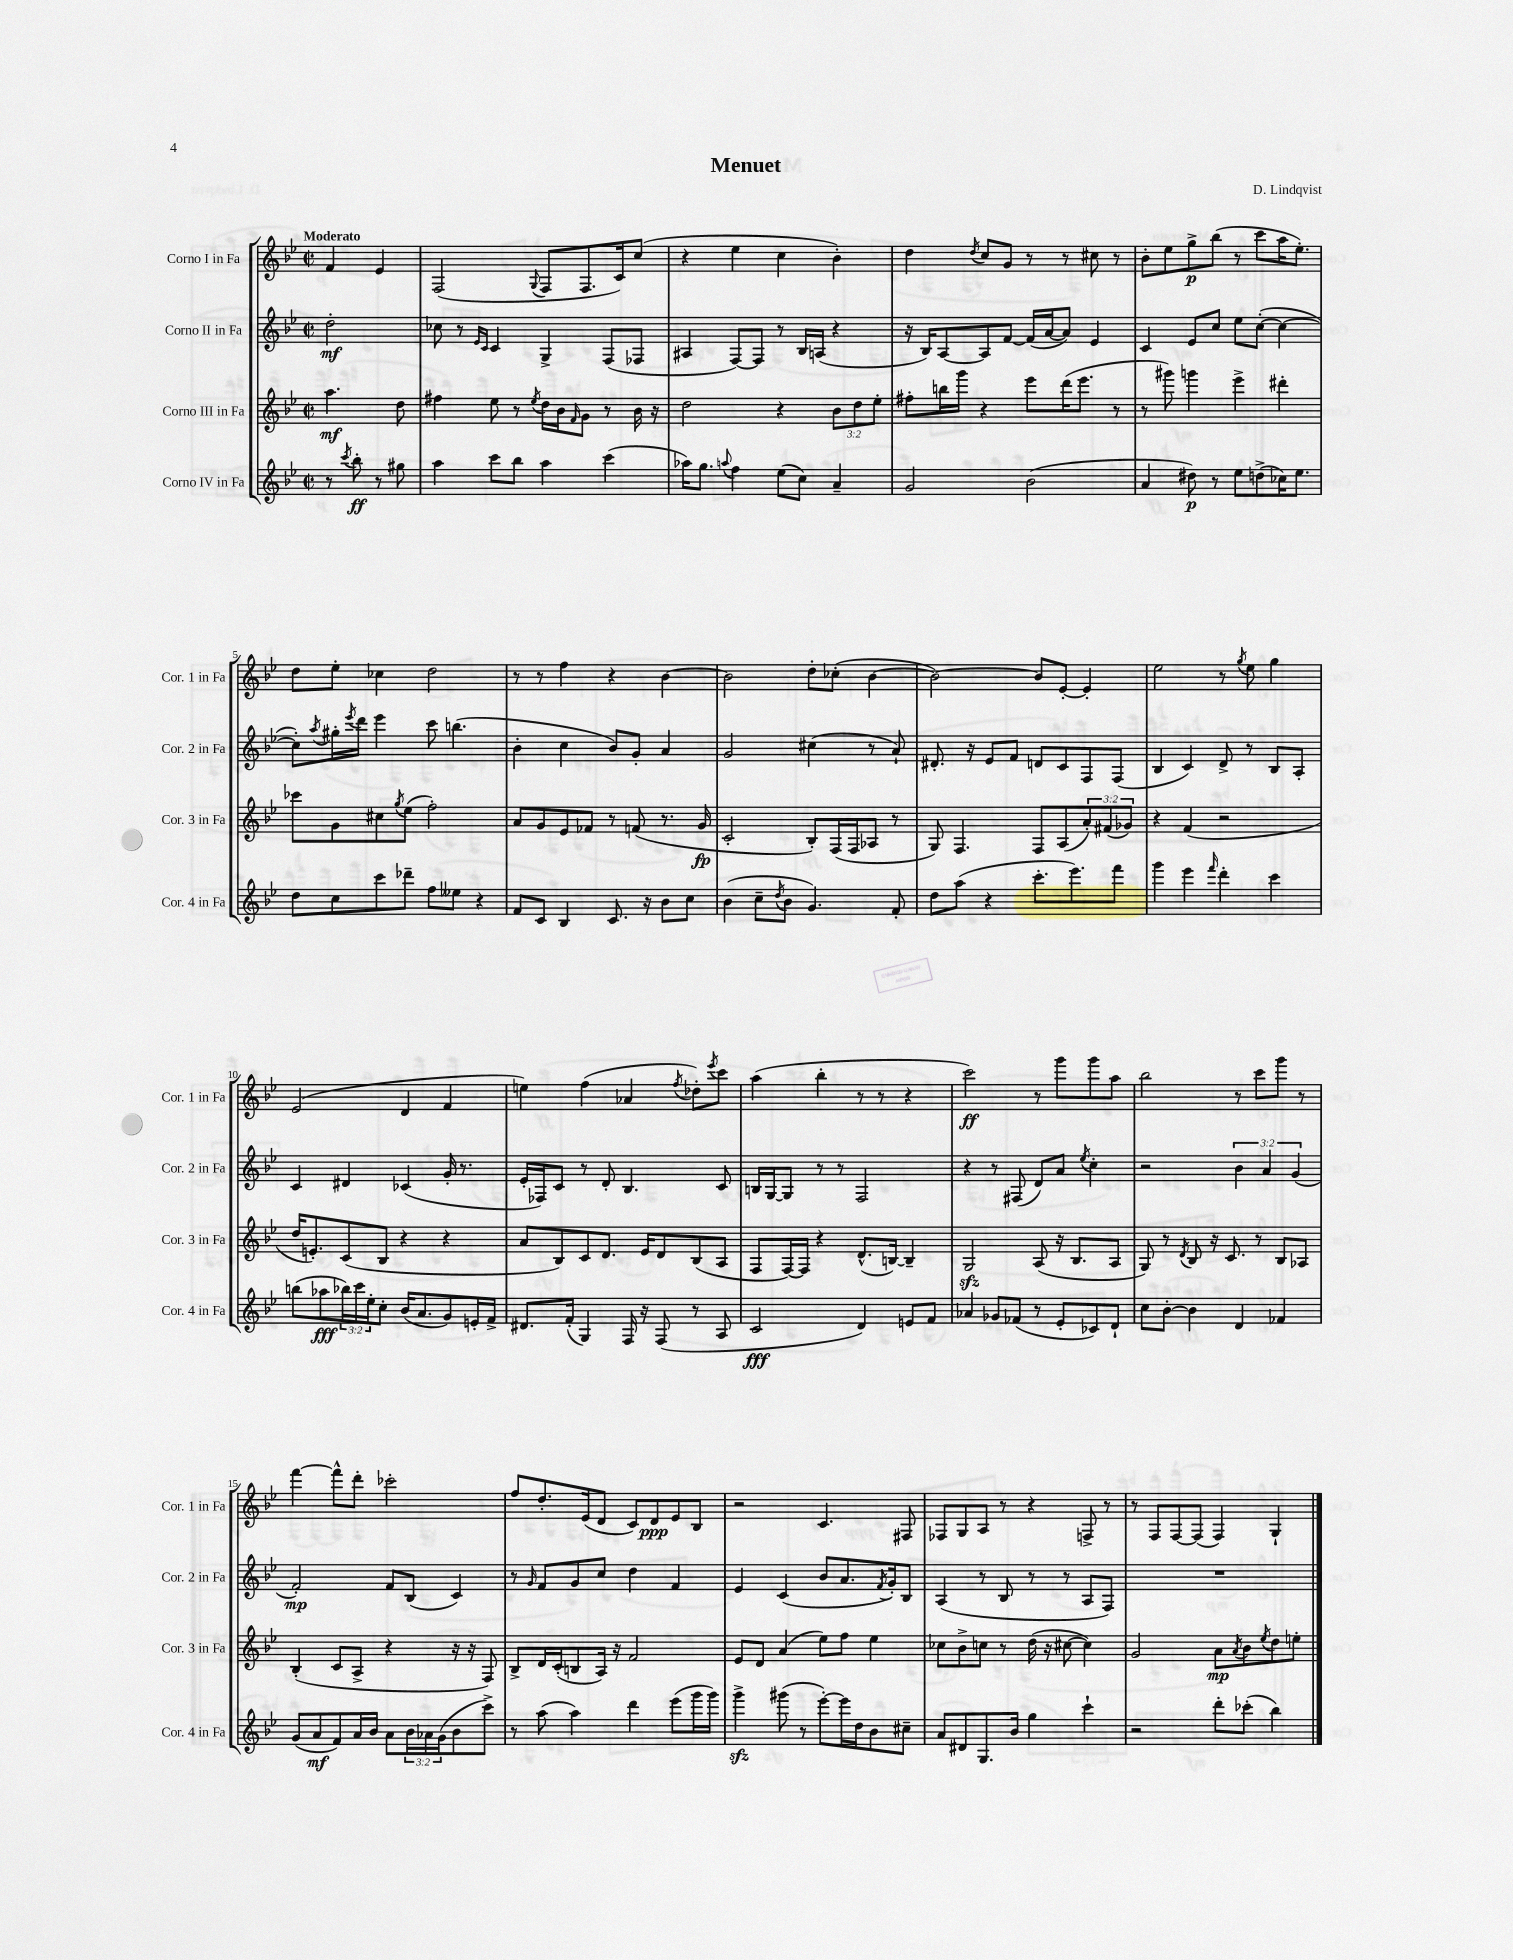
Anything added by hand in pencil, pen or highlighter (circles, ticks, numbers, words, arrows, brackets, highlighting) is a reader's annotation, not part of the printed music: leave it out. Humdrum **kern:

**kern	**dynam	**kern	**dynam	**kern	**dynam	**kern	**dynam
*part4	*part4	*part3	*part3	*part2	*part2	*part1	*part1
*staff4	*staff4	*staff3	*staff3	*staff2	*staff2	*staff1	*staff1
*I"Corno IV in Fa	*	*I"Corno III in Fa	*	*I"Corno II in Fa	*	*I"Corno I in Fa	*
*I'Cor. 4 in Fa	*	*I'Cor. 3 in Fa	*	*I'Cor. 2 in Fa	*	*I'Cor. 1 in Fa	*
*clefG2	*	*clefG2	*	*clefG2	*	*clefG2	*
*k[b-e-]	*	*k[b-e-]	*	*k[b-e-]	*	*k[b-e-]	*
*M2/2	*	*M2/2	*	*M2/2	*	*M2/2	*
*met(c|)	*	*met(c|)	*	*met(c|)	*	*met(c|)	*
=	=	=	=	=	=	=	=
!	!	!	!	!	!	!LO:TX:a:B:t=Moderato	!
8r	.	4.aa\	mf	2dd'\	mf	4f/	.
8qccc/	.	.	.	.	.	.	.
8bb-'\	ff	.	.	.	.	.	.
8r	.	.	.	.	.	4e-/	.
8gg#X\	.	8dd\	.	.	.	.	.
=1	=1	=1	=1	=1	=1	=1	=1
4aa\	.	4ff#X\	.	8cc-X\	.	(2F/	.
.	.	.	.	8r	.	.	.
.	.	.	.	16qqe-/LL	.	.	.
.	.	.	.	16qqc/JJ	.	.	.
8ccc\L	.	8ee-\	.	4c/	.	.	.
8bb-\J	.	8r	.	.	.	.	.
.	.	8qee-/	.	.	.	8qqG/	.
4aa\	.	16dd\LL	.	4G^/	.	8F/L	.
.	.	16b-\J	.	.	.	.	.
.	.	16qqf/	.	.	.	.	.
.	.	8g\J	.	.	.	8.F/	.
(4ccc\	.	8r	.	(8F/L	.	.	.
.	.	.	.	.	.	16c/k)	.
.	.	16b-\	.	8F-X/J	.	(8cc/J	.
.	.	16r	.	.	.	.	.
=2	=2	=2	=2	=2	=2	=2	=2
16aa-X\KL)	.	2dd\	.	4A#X/	.	4r	.
8.gg\J	.	.	.	.	.	.	.
8qqaan/	.	.	.	.	.	.	.
4ff\	.	.	.	[8F/L)	.	4ee-\	.
.	.	.	.	8F/J]	.	.	.
(8ee-\L	.	4r	.	8r	.	4cc\	.
8cc\J)	.	.	.	16B-/LL	.	.	.
.	.	.	.	(16An/JJ	.	.	.
4a~/	.	12b-\L	.	4r	.	4b-'\)	.
.	.	12dd\	.	.	.	.	.
.	.	12ee-'\J	.	.	.	.	.
=3	=3	=3	=3	=3	=3	=3	=3
2g/	.	8ff#X'\L	.	16r	.	4dd\	.
.	.	.	.	16B-/KL)	.	.	.
.	.	16bbn\L	.	[8A/	.	.	.
.	.	16ggg\JJ	.	.	.	.	.
.	.	.	.	.	.	8qdd/	.
.	.	4r	.	8A/]	.	8cc/L	.
.	.	.	.	[8f/J	.	8g/J	.
(2b-\	.	8eee-\L	.	(16f/LL]	.	8r	.
.	.	.	.	[16a/J	.	.	.
.	.	(16ddd\K	.	8a/J])	.	8r	.
.	.	8.eee-\J	.	.	.	.	.
.	.	.	.	4e-/	.	8cc#X\	.
.	.	8r	.	.	.	8r	.
=4	=4	=4	=4	=4	=4	=4	=4
4a/	.	8r	.	4c/	.	8b-'\L	.
.	.	8ggg#X\)	.	.	.	8ee-\	.
8dd#X\)	p	4gggn\	.	8e-/L	.	8gg^\	p
8r	.	.	.	8cc/J	.	(8bb-\J	.
8ee-\L	.	4eee-^\	.	8ee-\L	.	8r	.
(8ddn^\	.	.	.	([8cc'\J	.	8ccc\L	.
16cc-X\K)	.	4ddd#X'\	.	4cc\_	.	16aa\K	.
8.ee-\J	.	.	.	.	.	8.ee-'\J)	.
!!LO:LB:g=z
=5	=5	=5	=5	=5	=5	=5	=5
8dd\L	.	8ccc-X\L	.	8cc'\L])	.	8dd\L	.
.	.	.	.	8qaa/	.	.	.
8cc\	.	8g\	.	16gg#X'\L	.	8ee-'\J	.
.	.	.	.	8qeee-/	.	.	.
.	.	.	.	16ddd\JJ	.	.	.
8ccc\	.	8cc#X\	.	4eee-\	.	4cc-X\	.
.	.	8qgg/	.	.	.	.	.
8ddd-X~\J	.	(8ee-\J	.	.	.	.	.
8ff\L	.	2ff'\)	.	8ccc\	.	2dd\	.
8ee--X\J	.	.	.	(4.bbn\	.	.	.
4r	.	.	.	.	.	.	.
=6	=6	=6	=6	=6	=6	=6	=6
8f/L	.	8a/L	.	4b-'\	.	8r	.
8c/J	.	8g/	.	.	.	8r	.
4B-/	.	8e-/	.	4cc\	.	4ff\	.
.	.	8f-X/J	.	.	.	.	.
8.c/	.	8r	.	8b-/L)	.	4r	.
.	.	(8fn/	.	8g'/J	.	.	.
16r	.	.	.	.	.	.	.
8b-\L	.	8.r	.	4a/	.	[4b-\	.
8cc\J	.	.	.	.	.	.	.
.	.	16g/	fp	.	.	.	.
=7	=7	=7	=7	=7	=7	=7	=7
(4b-\	.	2c'/	.	2g/	.	2b-\]	.
8cc~\L	.	.	.	.	.	.	.
8qdd/	.	.	.	.	.	.	.
8b-\J	.	.	.	.	.	.	.
4.g/)	.	8B-'/L)	.	(4cc#X\	.	8dd'\L	.
.	.	(16F/L	.	.	.	(8cc-X'\J	.
.	.	16F/J	.	.	.	.	.
.	.	8A-X/J	.	8r	.	[4b-\	.
8f'/	.	8r	.	8a`/)	.	.	.
=8	=8	=8	=8	=8	=8	=8	=8
8dd\L	.	8G/)	.	8.d#X'/	.	2b-\_)	.
(8aa\J	.	4.F/	.	.	.	.	.
.	.	.	.	16r	.	.	.
4r	.	.	.	8e-/L	.	.	.
.	.	.	.	8f/J	.	.	.
8.ccc'\L	.	8F/L	.	8dn/L	.	8b-/L]	.
.	.	(8A/	.	8c/	.	[8e-'/J	.
8.eee-\)	.	.	.	.	.	.	.
.	.	12a'/)	.	8F/	.	4e-'/]	.
.	.	(12f#X/	.	.	.	.	.
8fff\J	.	.	.	(8F/J	.	.	.
.	.	12g-X/J)	.	.	.	.	.
=9	=9	=9	=9	=9	=9	=9	=9
4ggg\	.	4r	.	4B-/	.	2ee-\	.
4eee-\	.	(4f/	.	4c/)	.	.	.
16qqfff/	.	.	.	.	.	.	.
4ddd'\	.	2r	.	8d^/	.	8r	.
.	.	.	.	.	.	8qgg/	.
.	.	.	.	8r	.	8ee-\	.
4ccc\	.	.	.	8B-/L	.	4gg\	.
.	.	.	.	8A'/J	.	.	.
!!LO:LB:g=z
=10	=10	=10	=10	=10	=10	=10	=10
(8bbn\L	.	16dd/KL	.	4c/	.	(2e-/	.
.	.	8.en'/)	.	.	.	.	.
8aa-X\	fff	.	.	.	.	.	.
24bb-X\L)	.	(8c/	.	4d#X/	.	.	.
24ccc\	.	.	.	.	.	.	.
24ee-'\J	.	.	.	.	.	.	.
8cc'\J	.	8B-/J	.	.	.	.	.
(16b-/KL	.	4r	.	(4c-X/	.	4d/	.
8.a/	.	.	.	.	.	.	.
8g/)	.	4r	.	16g'/	.	4f/	.
.	.	.	.	8.r	.	.	.
16en'/L	.	.	.	.	.	.	.
16f^/JJ	.	.	.	.	.	.	.
=11	=11	=11	=11	=11	=11	=11	=11
8.d#X/L	.	8a/L	.	16e-'/LL	.	4een\)	.
.	.	.	.	16F-X/J)	.	.	.
.	.	8B-/)	.	8c/J	.	.	.
(16f'/Jk	.	.	.	.	.	.	.
4G/)	.	8c/	.	8r	.	(4ff\	.
.	.	8.d/J	.	8d'/	.	.	.
16F/	.	.	.	4.B-/	.	4a-X/	.
16r	.	16e-/KL	.	.	.	.	.
(8F/	.	8d/	.	.	.	.	.
.	.	.	.	.	.	8qff/	.
8r	.	(8B-/	.	.	.	8dd-X'\L)	.
.	.	.	.	.	.	8qeee-/	.
8A/	.	8A/J	.	8c/	.	8ccc\J	.
=12	=12	=12	=12	=12	=12	=12	=12
2c/	fff	8F/L	.	16Bn/LL	.	(4aa\	.
.	.	.	.	[16G/J	.	.	.
.	.	[16F/L)	.	8G/J]	.	.	.
.	.	16F/JJ]	.	.	.	.	.
.	.	4r	.	8r	.	4bb-'\	.
.	.	.	.	8r	.	.	.
4d/)	.	(8.d^^/L	.	2F/	.	8r	.
.	.	.	.	.	.	8r	.
.	.	[16Bn/Jk)	.	.	.	.	.
8en/L	.	4B~/]	.	.	.	4r	.
8f/J	.	.	.	.	.	.	.
=13	=13	=13	=13	=13	=13	=13	=13
4a-X/	.	2Gzz/	.	4r	.	2ccc\)	ff
8g-X/L	.	.	.	8r	.	.	.
(8f-X/J	.	.	.	(8F#X/	.	.	.
8r	.	(8A/	.	8d/L)	.	8r	.
8e-'/L	.	16r	.	8a/J	.	8ggg\L	.
.	.	8.B-/L	.	.	.	.	.
.	.	.	.	8qee-/	.	.	.
8c-X/)	.	.	.	4cc'\	.	8ggg\	.
8d`/J	.	8A/J	.	.	.	8aa\J	.
=14	=14	=14	=14	=14	=14	=14	=14
8cc\L	.	8G/)	.	2r	.	2bb-\	.
[8b-'\J	.	8r	.	.	.	.	.
.	.	8qd/	.	.	.	.	.
4b-\]	.	8B-/	.	.	.	.	.
.	.	16r	.	.	.	.	.
.	.	8.c/	.	.	.	.	.
4d/	.	.	.	6b-\	.	8r	.
.	.	8r	.	.	.	8ccc\L	.
.	.	.	.	6a/	.	.	.
4f-X/	.	8B-/L	.	.	.	8ggg\J	.
.	.	.	.	(6g/	.	.	.
.	.	8A-X/J	.	.	.	8r	.
!!LO:LB:g=z
=15	=15	=15	=15	=15	=15	=15	=15
(8g/L	.	(4B-'/	.	2f'/)	mp	[4fff\	.
8a/	mf	.	.	.	.	.	.
8f/)	.	8c/L	.	.	.	8fff^^\L]	.
16a/L	.	8A^/J	.	.	.	8ddd'\J	.
16b-/JJ	.	.	.	.	.	.	.
8a\L	.	4r	.	8f/L	.	2ccc-X'\	.
24b-\L	.	.	.	(8B-/J	.	.	.
24a-X\	.	.	.	.	.	.	.
(24g\J	.	.	.	.	.	.	.
8b-\	.	16r	.	4c/)	.	.	.
.	.	16r	.	.	.	.	.
8ccc^\J)	.	8F/)	.	.	.	.	.
=16	=16	=16	=16	=16	=16	=16	=16
8r	.	8B-^/L	.	8r	.	8ff/L	.
.	.	.	.	16qqg/	.	.	.
(8aa\	.	16d/L	.	8f/L	.	8.dd'/	.
.	.	(16c'/J	.	.	.	.	.
4aa\)	.	8Bn/	.	8g/	.	.	.
.	.	.	.	.	.	(16e-/k	.
.	.	16A/Jk)	.	8cc/J	.	8d/J	.
.	.	16r	.	.	.	.	.
4ddd\	.	2f/	.	4dd\	.	8c/L)	.
.	.	.	.	.	.	8d/	ppp
(8eee-\L	.	.	.	4f/	.	8e-/	.
16ggg\L	.	.	.	.	.	8B-/J	.
16ggg\JJ)	.	.	.	.	.	.	.
=17	=17	=17	=17	=17	=17	=17	=17
4gggzz^\	.	8e-/L	.	4e-/	.	2r	.
.	.	8d/J	.	.	.	.	.
(8ggg#X\	.	(4a/	.	(4c/	.	.	.
8r	.	.	.	.	.	.	.
[8eee-'\L)	.	8ee-\L)	.	8b-/L	.	4.c/	.
16eee-\L]	.	8ff\J	.	8.a/	.	.	.
16dd\J	.	.	.	.	.	.	.
8b-\	.	4ee-\	.	.	.	.	.
.	.	.	.	8qf/	.	.	.
.	.	.	.	16g'/k)	.	.	.
8cc#X~\J	.	.	.	8B-/J	.	8F#X/	.
=18	=18	=18	=18	=18	=18	=18	=18
8a/L	.	8cc-X\L	.	(4A/	.	8F-X/L	.
8d#X/	.	8b-^\	.	.	.	8G/	.
8.G/	.	8ccn\J	.	8r	.	8A/J	.
.	.	8r	.	8B-/	.	8r	.
16b-/Jk	.	.	.	.	.	.	.
4gg\	.	(16dd\	.	8r	.	4r	.
.	.	16r	.	.	.	.	.
.	.	[8cc#X\	.	8r	.	.	.
4ccc`\	.	4cc#\])	.	8A/L	.	8Fn^/	.
.	.	.	.	8F/J)	.	8r	.
=19	=19	=19	=19	=19	=19	=19	=19
2r	.	2g/	.	1r	.	8r	.
.	.	.	.	.	.	8F/L	.
.	.	.	.	.	.	[8F/	.
.	.	.	.	.	.	(8F/J]	.
8ddd'\L	.	8a\L	mp	.	.	4F/)	.
.	.	8qa/	.	.	.	.	.
(8ccc-X'\J	.	8b-\	.	.	.	.	.
.	.	8qee-/	.	.	.	.	.
4bb-\)	.	8dd\	.	.	.	4G`/	.
.	.	8een'\J	.	.	.	.	.
==	==	==	==	==	==	==	==
*-	*-	*-	*-	*-	*-	*-	*-
